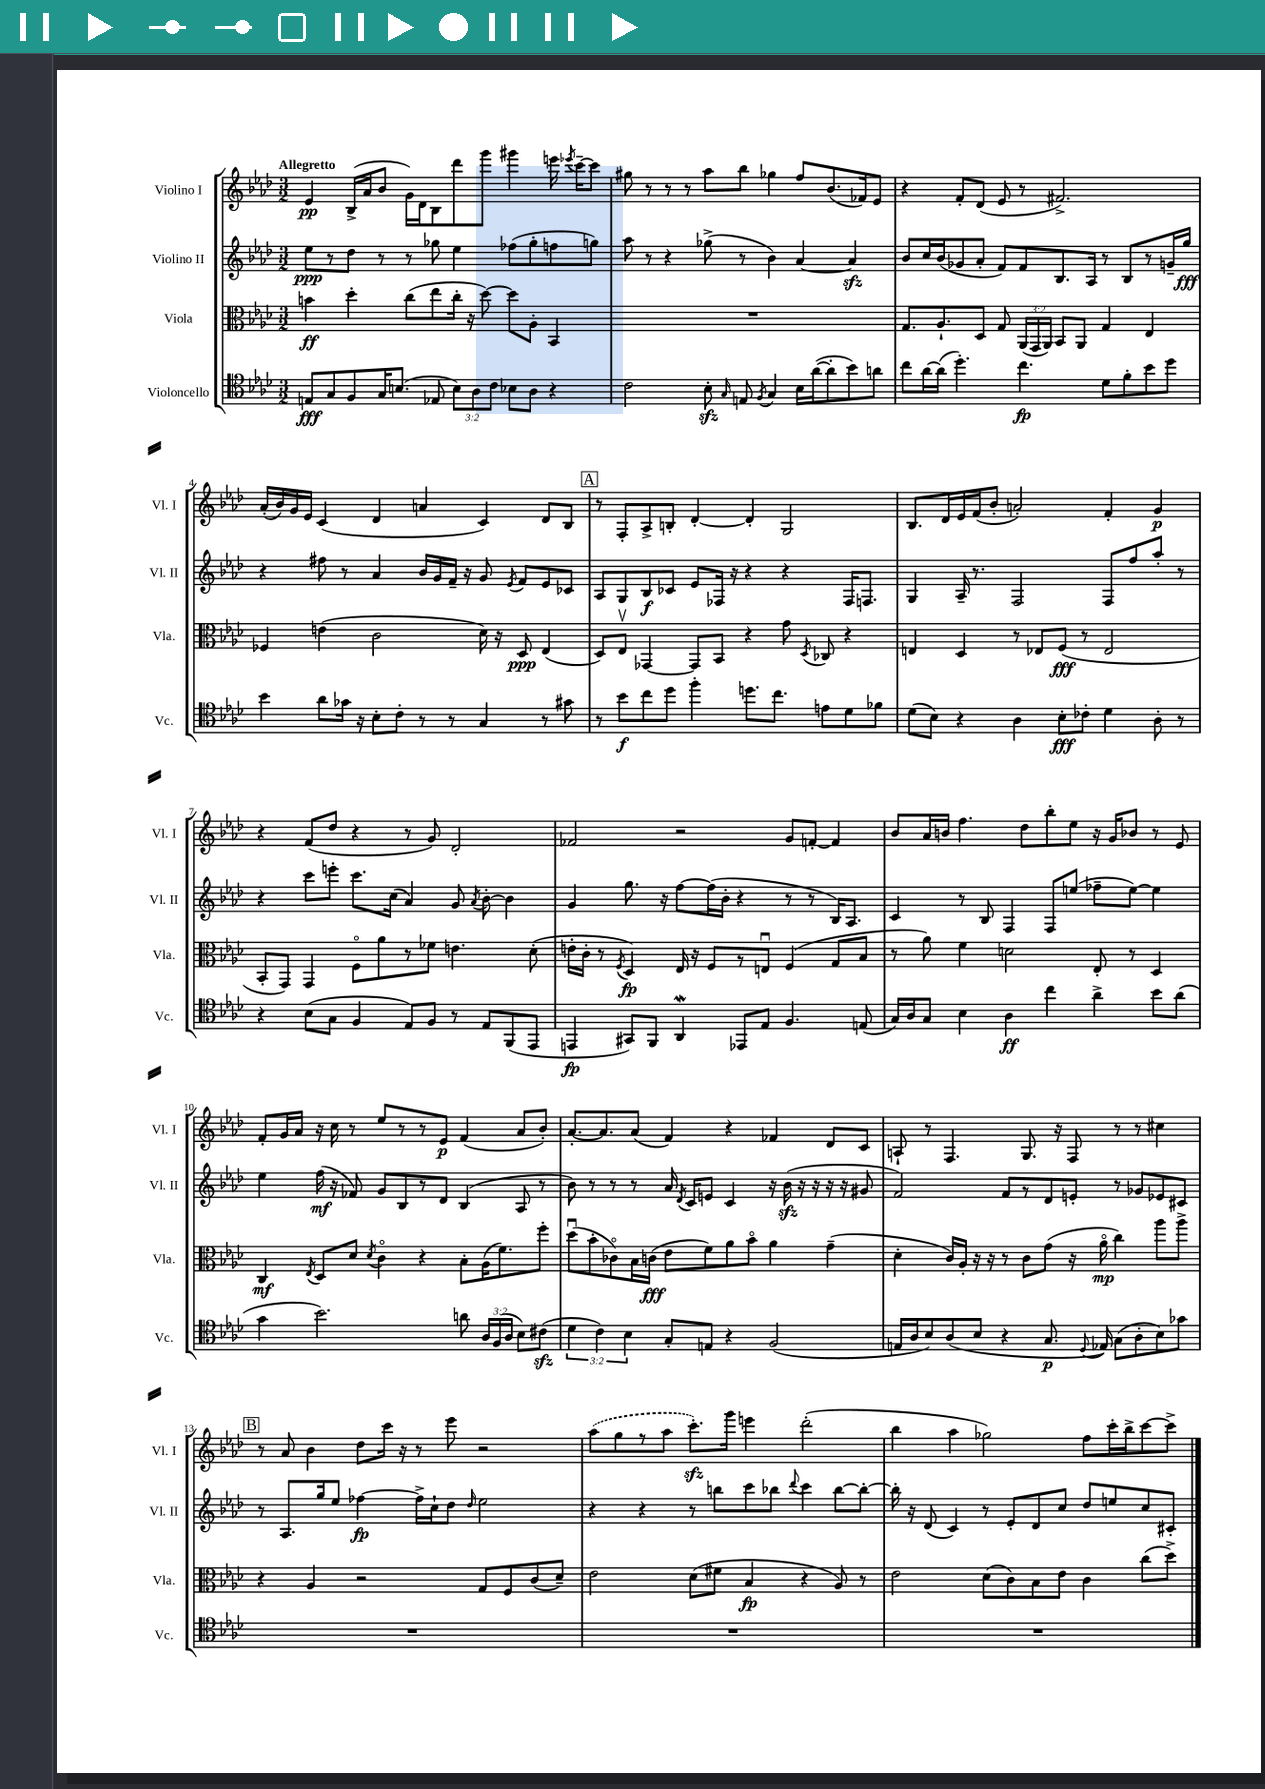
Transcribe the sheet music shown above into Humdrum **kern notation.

**kern	**kern	**kern	**kern
*staff4	*staff3	*staff2	*staff1
*clefC4	*clefC3	*clefG2	*clefG2
*k[b-e-a-d-]	*k[b-e-a-d-]	*k[b-e-a-d-]	*k[b-e-a-d-]
*M3/2	*M3/2	*M3/2	*M3/2
8E	4b	8ee-	4e-
8G	.	8r	.
8F	4dd-'	8dd-	(16B-^
.	.	.	16a-
16G	.	8r	8b-
(8.B	.	.	.
.	(8cc	8r	16g)
.	.	.	16d-
8E-	8ee-	8gg-	8B-
12B)	16cc'	4ee-	8ddd-
.	16r	.	.
12A-	.	.	.
.	[8dd-)	.	8ggg
12c	.	.	.
8B-	8dd-]	(8ff-	4ggg#
8A-	8A-'	8gg-'	.
4r	4BB-	8ff	16eee
.	.	.	8qeee-
.	.	.	[16ccc~
.	.	8gg)	8ccc]
=	=	=	=
2c	1.r	8aa-	8gg#
.	.	8r	8r
.	.	4r	8r
.	.	.	8r
8B-'	.	(8gg-^	8aa-
16qqG	.	.	.
8E	.	8r	8bb-
8qF	.	.	.
4G	.	4b-)	4gg-
16B-	.	[4a-	8ff
([16a-	.	.	.
8a-']	.	.	(8.b-
8b-)	.	4a-]	.
.	.	.	16f-)
8a	.	.	8e-
=	=	=	=
8cc	8.G	8b-	4r
[16a-	.	16cc	.
(16a-]	8.A-`	(16b-	.
4.dd-')	.	8g-	8f'
.	8D-	8a-'	(8d-
.	8G	8f)	8e-
4.cc	(24AA-	8f	8r
.	24GG	.	.
.	24AA-)	.	.
.	8BB-	8.B-	2.f#^)
.	8AA-	.	.
.	.	16A-	.
8d-	4G	8r	.
8f'	.	8B-	.
8b-	4E-	8r	.
8dd-	.	16g~	.
.	.	16gg	.
=	=	=	=
4b-	4F-	4r	(16a-'
.	.	.	16b-)
.	.	.	16g
.	.	.	16e-
8a-	(4e	8ff#	(4c
16g-	.	8r	.
16r	.	.	.
8B-'	2c	4a-	4d-
8c'	.	.	.
8r	.	16b-	4a
.	.	16g	.
8r	.	16f~	.
.	.	16r	.
4G	16d-)	8g	4c)
.	16r	.	.
.	.	8qe-	.
.	8D-	8f	.
8r	(4E-	8e-	8d-
8g#	.	8c-	8B-
=	=	=	=
8r	8D-)	8A-	8r
8b-	8E-v	8G	8F'
8cc	[4GG-	8B-	8A-^
8dd-	.	8c-	8B'
4ff'	8GG-]	8e-	[4d-'
.	8BB-	16F-	.
.	.	16r	.
8.dd	4r	4r	4d-']
8.cc	.	.	.
.	8g	4r	2G
.	8qD-	.	.
8e	8C-	.	.
8d-	4r	16F-	.
.	.	8.F	.
8f-	.	.	.
=	=	=	=
(8d-	4E	4G	8.B-
8B-)	.	.	.
.	.	.	16d-
4r	4D-	16A-~	16e-
.	.	8.r	(16f
.	.	.	8b-'
4A-	8r	2F	2a')
.	8E-	.	.
8B-'	(8F	.	.
8c-'	8r	.	.
4d-	2E-	8F	4f'
.	.	8ff	.
8A-'	.	8aa-'	4g
8r	.	8r	.
=	=	=	=
4r	8BB-'	4r	4r
.	8GG)	.	.
(8B-	4GG	8ccc	(8f
8G	.	8eee'	8dd-
4F	8Fo	8.ccc	4r
.	8a-	.	.
.	.	(16cc	.
8E-)	8r	4a-)	8r
8F	8f-	.	8g)
8r	4.e	8g	2d-'
.	.	8qa-	.
8E-	.	[8b-'	.
(8FF	.	4b-]	.
8EE-	(8d-'	.	.
=	=	=	=
4EE	16e'	4g	2f-
.	16c'	.	.
.	8r	.	.
.	8qF	.	.
8GG#)	4D-)	8.gg	.
8FF	.	.	.
.	.	16r	.
4AA-	16E-	[8ff	2r
.	16r	.	.
.	8F	(16ff]	.
.	.	16b-'	.
8EE-	8r	4r	.
8E-	8Eu	.	.
4.F	(4F	8r	8g
.	.	8r	[8f'
.	8G	16B-)	4f]
.	.	8.A-	.
(8E	8B-	.	.
=	=	=	=
16G)	8r	4c	8b-
16A-	.	.	.
8G	8a-)	.	16a-
.	.	.	16b
4B-	4f	8r	4.ff
.	.	8B-	.
4A-	2d	4F	.
.	.	.	8dd-
4cc	.	8F	8bb-'
.	.	(8ee	8ee-
4a-^	8E-'	8ff-~	16r
.	.	.	16g
.	8r	[8ee)	8b-
8b-	4D-	4ee]	8r
(8a-	.	.	8e-
=	=	=	=
4g	4C	4ee-	8f'
.	.	.	16g
.	.	.	16a-
.	8qE-	.	.
2.b-)	8D-	(16ff	16r
.	.	16r	16cc
.	8d-	8f-)	8r
.	8qd-	.	.
.	4co	8g	8ee-
.	.	8B-	8r
.	4r	8r	8r
.	.	8d-	8e-
8a	8B-'	(4B-	(4f
24A-	(16A-	.	.
(24F	.	.	.
.	8.f)	.	.
24A-	.	.	.
8B-)	.	8A-	8a-
(8c#	8ff'	8r	8b-')
=	=	=	=
6d-	(8dd-u	8b-)	[8.a-'
.	8b-'	8r	.
6c)	.	.	.
.	.	.	8.a-]
.	8c-o)	8r	.
6B-	.	.	.
.	16B-	8r	(8a-
.	(16c	.	.
8G'	8e-	16a-	4f)
.	.	8qd-	.
.	.	16c	.
8E	8f)	8e	.
4r	8a-	4c	4r
.	8b-o	.	.
(2F	4a-	16r	4f-
.	.	(16b-	.
.	.	16r	.
.	.	16r	.
.	(4g~	16r	8d-
.	.	16r	.
.	.	8g#	8c
=	=	=	=
16E	4d-'	2f)	8A`
16A-	.	.	.
8B-)	.	.	8r
(8A-	16c)	.	4.F
.	16A-'	.	.
8B-	16r	.	.
.	16r	.	.
4r	8r	8f	.
.	8c	8r	8.G
8.G	(8g	8d-	.
.	.	.	16r
.	16r	8e'	8F
8qqD-	.	.	.
16E-)	16a-o	.	.
(8G	4cc)	8r	8r
8A-'	.	8g-	8r
8B-)	8aa-	8e-	4cc#
8g-	8aa-^	8c#	.
=	=	=	=
1.r	4r	8r	8r
.	.	8.A-	8a-
.	4A-	.	4b-
.	.	16gg	.
.	.	8ee-	.
.	2r	[4ff-	8dd-
.	.	.	16ccc
.	.	.	16r
.	.	16ff-^]	8r
.	.	16cc`	.
.	.	8dd-	8eee-
.	.	16qqdd-	.
.	8G	2ee-	2r
.	8F	.	.
.	(8c	.	.
.	8d-~)	.	.
=	=	=	=
1.r	2e-	4r	(8aa-
.	.	.	8gg
.	.	4r	8r
.	.	.	8aa-
.	(8d-	8r	8.ccc')
.	8f#	8bb	.
.	.	.	16ggg
.	4B-	8ccc	4eee
.	.	8bb-	.
.	.	8qqddd-	.
.	4r	4ccc	(2ddd-'
.	8A-)	[8bb-	.
.	8r	8bb-'_	.
=	=	=	=
1.r	2e-	16bb-']	4bb-
.	.	16r	.
.	.	(8d-	.
.	.	4c)	4aa-
.	(8d-	8r	2gg-)
.	8c)	8e-'	.
.	8B-	8d-	.
.	8e-	8cc	.
.	4c	8dd-	8ff
.	.	8ee	16ccc'
.	.	.	16bb-^
.	(8cc	8cc	[8ccc
.	8dd-^)	8c#'	8ccc^]
==	==	==	==
*-	*-	*-	*-
